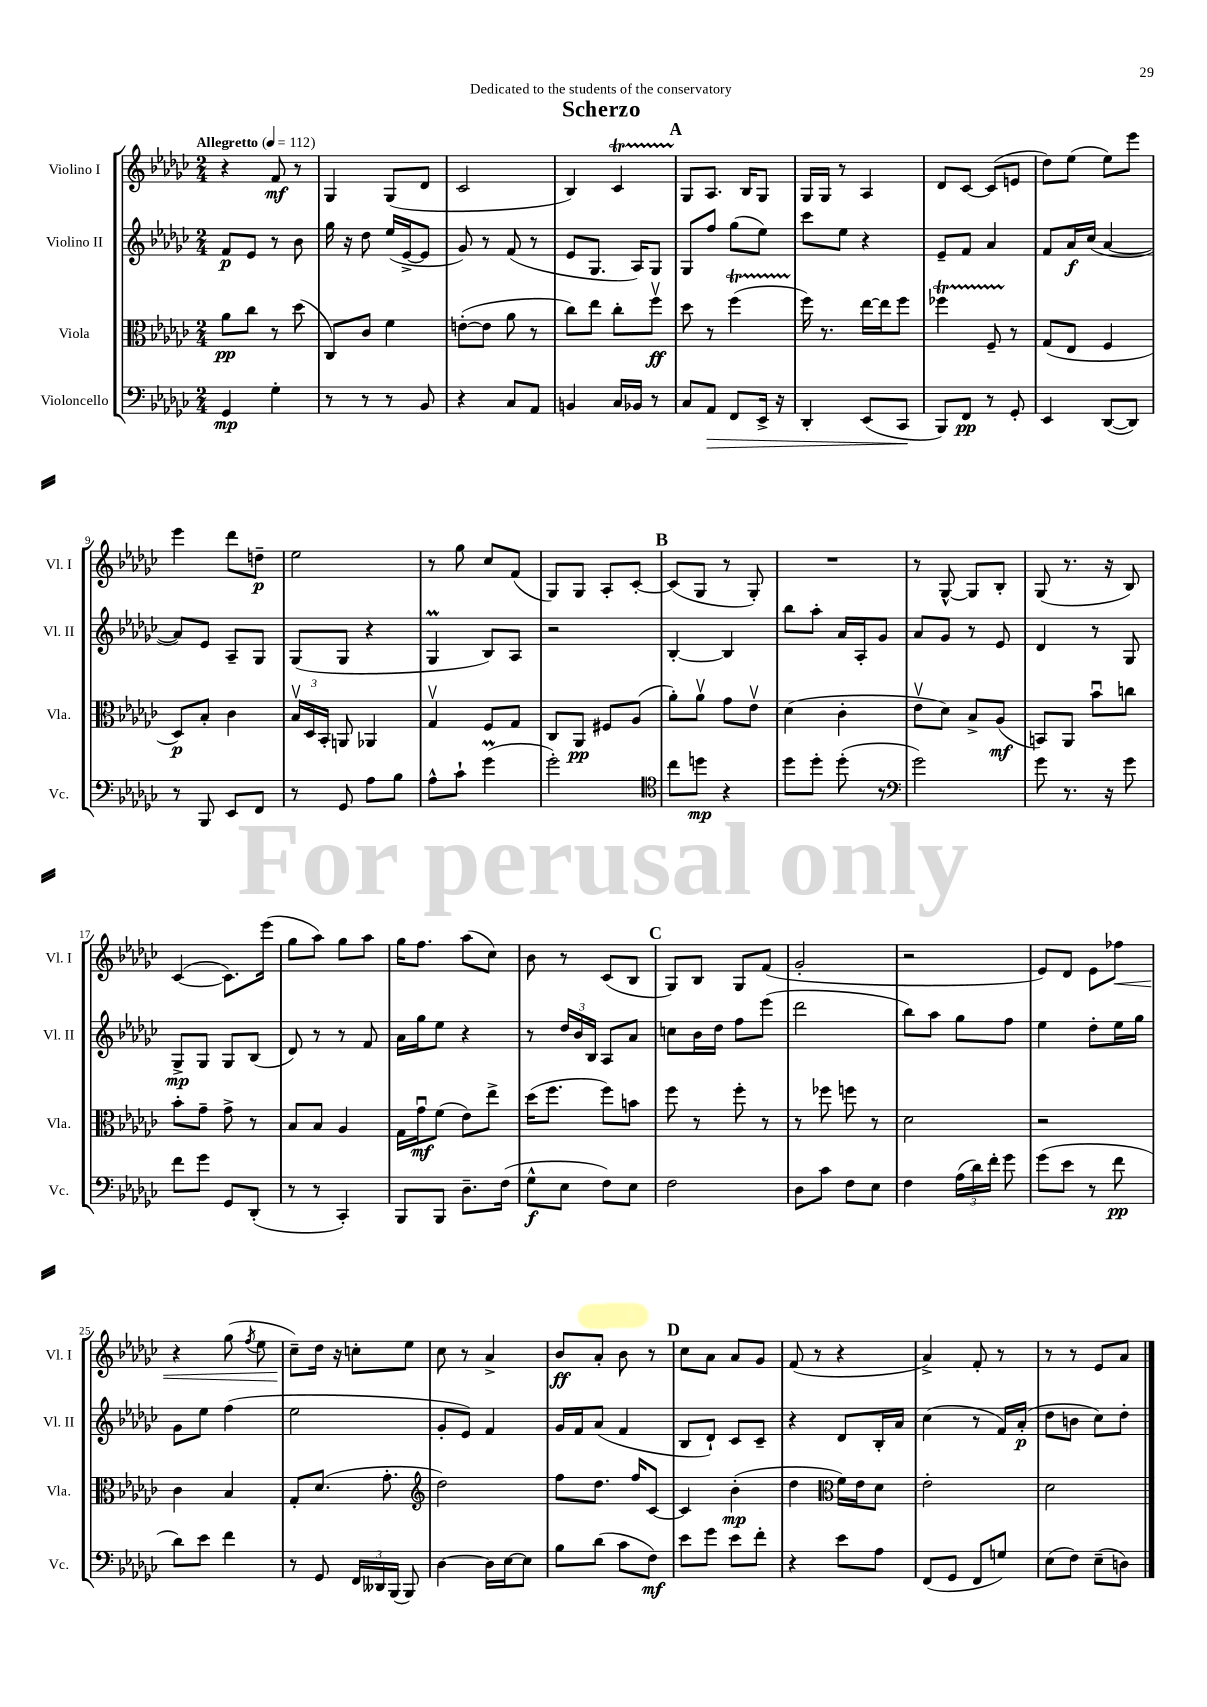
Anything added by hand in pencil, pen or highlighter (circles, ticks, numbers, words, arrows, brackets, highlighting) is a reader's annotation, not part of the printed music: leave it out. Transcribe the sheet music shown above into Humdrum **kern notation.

**kern	**kern	**kern	**kern
*staff4	*staff3	*staff2	*staff1
*clefF4	*clefC3	*clefG2	*clefG2
*k[b-e-a-d-g-c-]	*k[b-e-a-d-g-c-]	*k[b-e-a-d-g-c-]	*k[b-e-a-d-g-c-]
*M2/4	*M2/4	*M2/4	*M2/4
*MM112	*MM112	*MM112	*MM112
4GG-/	8a-\L	8f/L	4r
.	8cc-\J	8e-/J	.
4G-'\	8r	8r	8f/
.	(8dd-\	8b-\	8r
=	=	=	=
8r	8C-/L)	16gg-\	4G-/
.	.	16r	.
8r	8c-/J	8dd-\	.
8r	4f\	(16ee-/LL	(8G-/L
.	.	[16e-^/J	.
8BB-/	.	8e-/]J	8d-/J
=	=	=	=
4r	([8e'\L	8g-/)	2c-/
.	8e\]J	8r	.
8C-/L	8a-\	(8f/	.
8AA-/J	8r	8r	.
=	=	=	=
4BB/	8cc-\L)	8e-/L	4B-/)
.	8ee-\J	8.G-/J	.
16C-/LL	8cc-'\L	.	4c-/
16BB-/JJ	.	16A-/LK)	.
8r	8ffv\J	8G-/J	.
=	=	=	=
8C-/L	8dd-\	8G-/L	8G-/L
8AA-/J	8r	8ff/J	8.A-/J
8FF/L	(4ff\	(8gg-\L	.
.	.	.	16B-/LK
16EE-^/Jk	.	8ee-\J)	8G-/J
16r	.	.	.
=	=	=	=
4DD-'/	16ff\)	8ccc-\L	16G-/LL
.	8.r	.	16G-/JJ
.	.	8ee-\J	8r
(8EE-/L	[16ee-\LL	4r	4A-/
.	16ee-\]J	.	.
8CC-/J	8ff\J	.	.
=	=	=	=
8BBB-/L)	4ff-\	8e-~/L	8d-/L
8FF/J	.	8f/J	[8c-/J
8r	8F~/	4a-/	(8c-/]L
8GG-'/	8r	.	8e/J
=	=	=	=
4EE-/	(8G-/L	8f/L	8dd-\L)
.	8E-/J	16a-/L	(8ee-\J
.	.	(16cc-/JJ	.
([8DD-/L	4F/	[4a-/	8ee-\L)
8DD-/]J)	.	.	8eee-\J
=	=	=	=
8r	8D-/L)	8a-/]L)	4eee-\
8BBB-/	8B-'/J	8e-/J	.
8EE-/L	4c-\	8A-~/L	8ddd-\L
8FF/J	.	8G-/J	8dd~\J
=	=	=	=
8r	24B-v/LL	(8G-/L	2ee-\
.	24D-/	.	.
.	24BB-'/JJ	.	.
8GG-/	8AA/	8G-/J	.
8A-\L	4AA-/	4r	.
8B-\J	.	.	.
=	=	=	=
8A-^^\L	4G-v/	4G-/	8r
8c-`\J	.	.	8gg-\
(4g-\	8F/L	8B-/L)	8cc-/L
.	8G-/J	8A-/J	(8f/J
=	=	=	=
2g-'\)	8C-/L	2r	8G-/L)
.	8AA-/J	.	8G-/J
.	8F#/L	.	8A-'/L
.	(8A-/J	.	[8c-'/J
=	=	=	=
*clefC4	*	*	*
8cc-\L	8a-'\L)	[4B-'/	(8c-/]L
8dd\J	8a-v\J	.	8G-/J
4r	8g-\L	4B-/]	8r
.	8e-v\J	.	8G-'/)
=	=	=	=
8dd-\L	(4d-\	8bb-\L	2r
8dd-'\J	.	8aa-'\J	.
(8dd-'\	4c-'\	16a-/LL	.
.	.	16A-'/J	.
8r	.	8g-/J	.
=	=	=	=
*clefF4	*	*	*
2g-\)	8e-v\L	8a-/L	8r
.	8d-\J)	8g-/J	[8G-^^/
.	8B-^/L	8r	8G-/]L
.	(8A-/J	8e-/	8B-'/J
=	=	=	=
8g-\	8BB/L)	4d-/	(8G-/
8.r	8AA-/J	.	8.r
.	8b-u\L	8r	.
16r	.	.	16r
8g-\	8cc\J	8G-/	8B-/)
=	=	=	=
8f\L	8b-'\L	8G-^/L	([4c-/
8g-\J	8g-~\J	8G-/J	.
8GG-/L	8g-^\	8G-/L	8.c-\]L)
(8DD-'/J	8r	(8B-/J	.
.	.	.	(16eee-\Jk
=	=	=	=
8r	8B-/L	8d-/)	8gg-\L
8r	8B-/J	8r	8aa-\J)
4CC-'/)	4A-/	8r	8gg-\L
.	.	8f/	8aa-\J
=	=	=	=
8BBB-/L	16G-\LL	16a-\LL	16gg-\LK
.	16g-u\J	16gg-\J	8.ff\J
8BBB-/J	(8f\J	8ee-\J	.
8.D-~\L	8e-\L)	4r	(8aa-\L
.	8ee-^\J	.	8cc-\J)
(16F\Jk	.	.	.
=	=	=	=
8G-^^\L	(16dd-\LK	8r	8b-\
.	8.ff\J	.	.
8E-\J	.	24dd-/LL	8r
.	.	24b-/	.
.	.	24B-/JJ	.
8F\L)	8ff\L)	8A-/L	(8c-/L
8E-\J	8b\J	8a-/J	8B-/J
=	=	=	=
2F\	8ff\	8cc\L	8G-/L)
.	8r	16b-\L	8B-/J
.	.	16dd-\JJ	.
.	8ff'\	8ff\L	8G-/L
.	8r	(8eee-\J	(8f/J
=	=	=	=
8D-\L	8r	2ddd-\	2g-'/
8c-\J	8ff-\	.	.
8F\L	8ff\	.	.
8E-\J	8r	.	.
=	=	=	=
4F\	2d-\	8bb-\L)	2r
.	.	8aa-\J	.
(24A-\LL	.	8gg-\L	.
24d-\)	.	.	.
24f'\JJ	.	.	.
8g-\	.	8ff\J	.
=	=	=	=
(8g-\L	2r	4ee-\	8e-/L)
8e-\J	.	.	8d-/J
8r	.	8dd-'\L	8e-\L
8f\	.	16ee-\L	8ff-\J
.	.	16gg-\JJ	.
=	=	=	=
8d-\L)	4c-\	8g-\L	4r
8e-\J	.	8ee-\J	.
4f\	4B-/	(4ff\	(8gg-\
.	.	.	8qff/
.	.	.	8ee-\
=	=	=	=
8r	8G-'/L	2ee-\	8cc-~\L)
8GG-/	(8.d-/J	.	16dd-\Jk
.	.	.	16r
24FF/LL	.	.	8cc'\L
24DD--/	.	.	.
.	8.g-'\	.	.
(24BBB-/JJ	.	.	.
8BBB-/)	.	.	8ee-\J
=	=	=	=
*	*clefG2	*	*
[4D-\	2dd-\)	8g-'/L	8cc-\
.	.	8e-/J)	8r
16D-\]LL	.	4f/	4a-^/
[16E-\J	.	.	.
8E-\]J	.	.	.
=	=	=	=
8B-\L	8ff\L	16g-/LL	8b-/L
.	.	16f/J	.
(8d-\J	8.dd-\J	(8a-/J	8a-'/J
8c-\L	.	4f/	8b-\
.	16ff/LK	.	.
8F\J)	[8c-/J	.	8r
=	=	=	=
8e-\L	4c-/]	8B-/L	8cc-\L
8g-\J	.	8d-`/J)	8a-\J
8e-\L	(4b-'\	8c-/L	8a-/L
8f'\J	.	8c-~/J	8g-/J
=	=	=	=
4r	4dd-\	4r	(8f/
.	.	.	8r
*	*clefC3	*	*
8e-\L	16f\LL)	8d-/L	4r
.	16e-\J	.	.
8A-\J	8d-\J	16B-'/L	.
.	.	16a-/JJ	.
=	=	=	=
(8FF/L	2e-'\	(4cc-\	4a-^/)
8GG-/J	.	.	.
8FF/L	.	8r	8f'/
8G/J)	.	16f/LL)	8r
.	.	(16a-'/JJ	.
=	=	=	=
(8E-\L	2d-\	8dd-\L	8r
8F\J)	.	8b\J	8r
(8E-~\L	.	8cc-\L)	8e-/L
8D\J)	.	8dd-'\J	8a-/J
==	==	==	==
*-	*-	*-	*-
